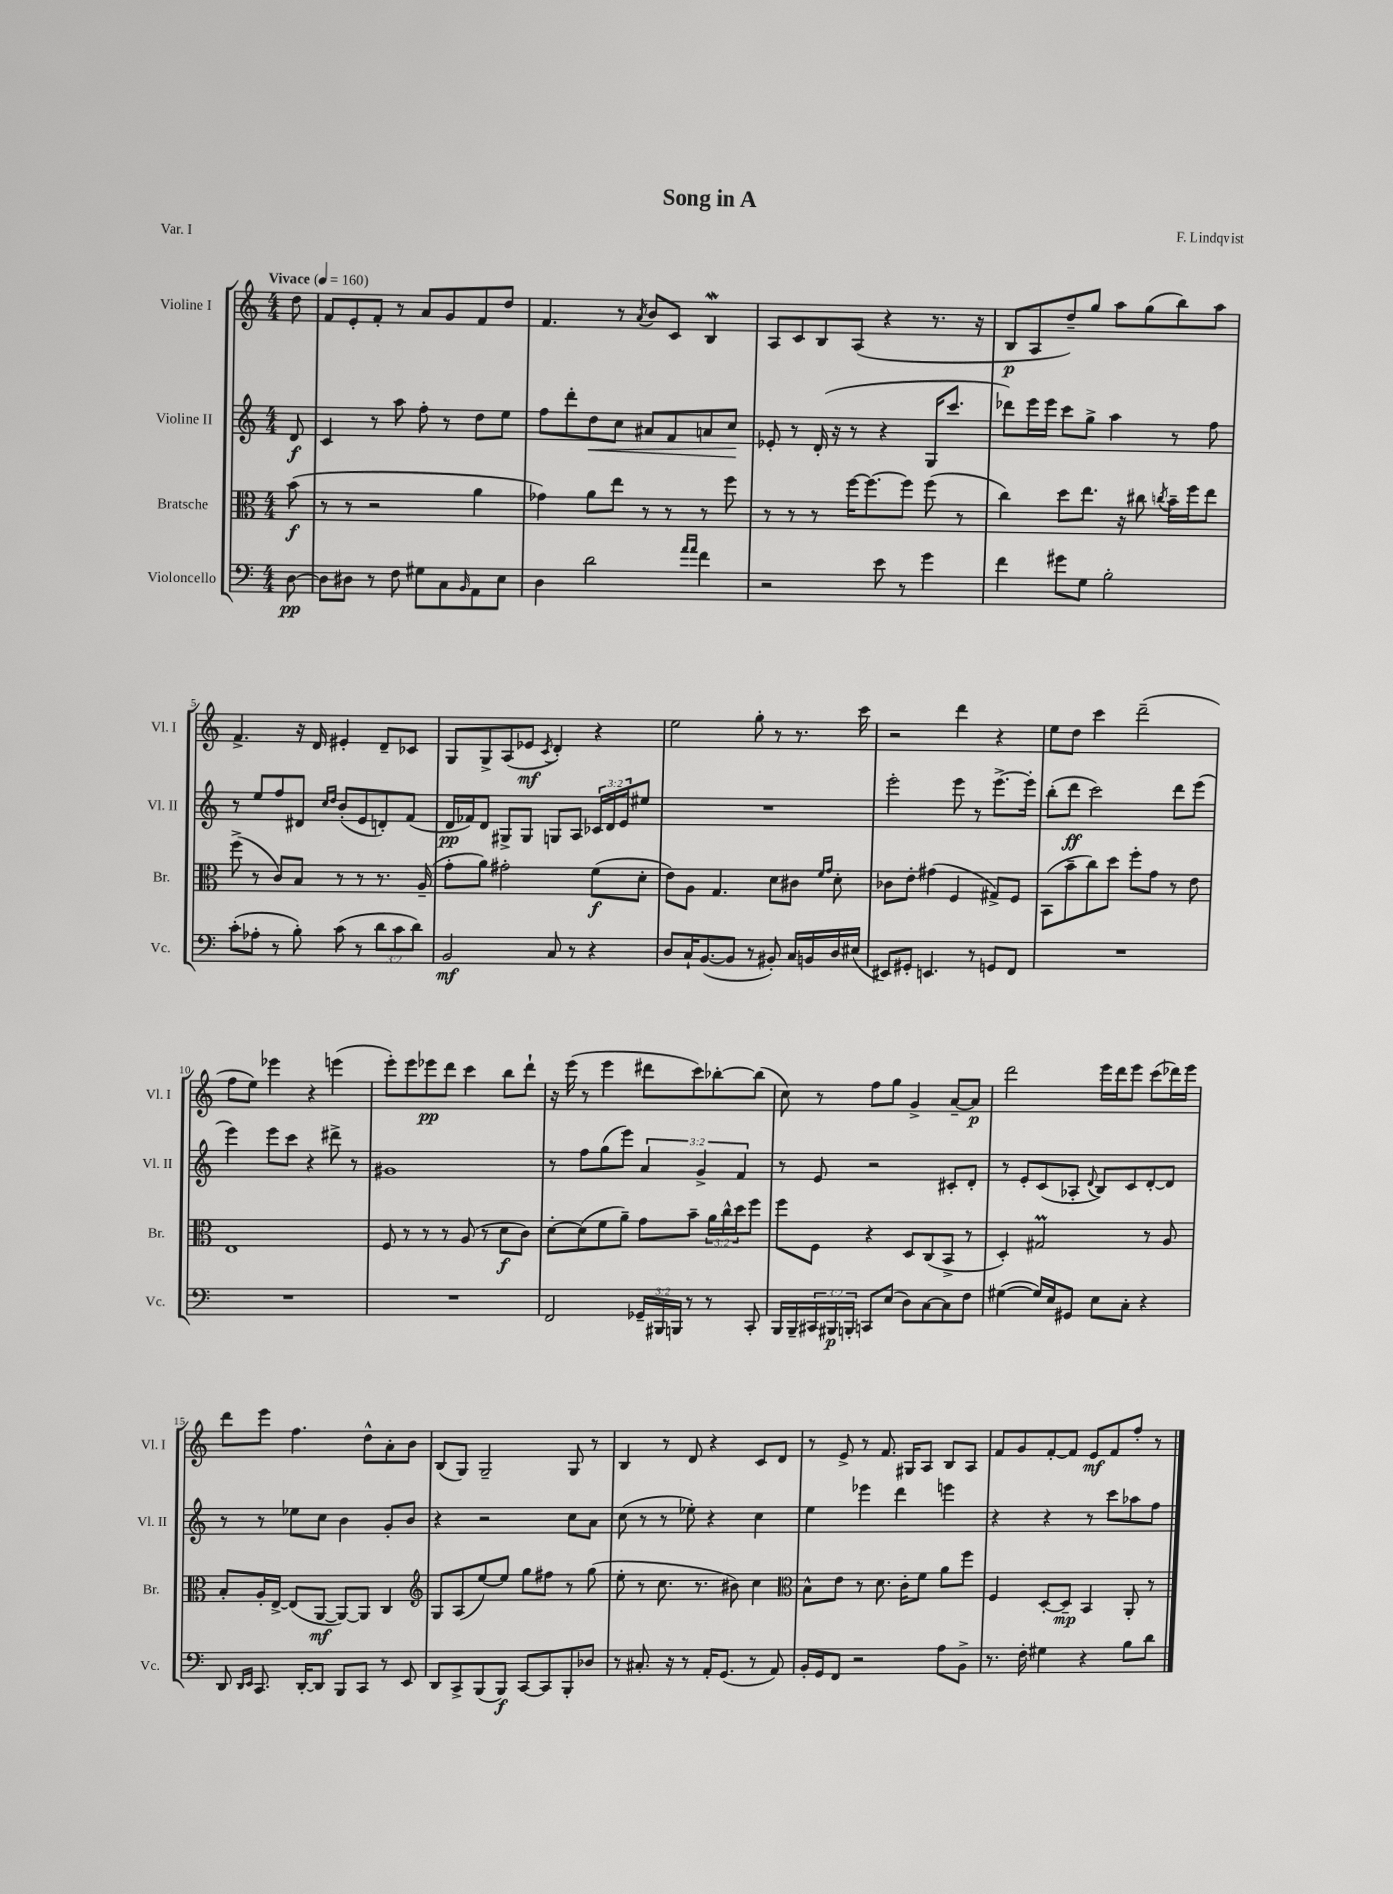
\header { title = "Song in A" composer = "F. Lindqvist" piece = "Var. I" }
<<
\new StaffGroup <<
\new Staff = "s0" \with { instrumentName = "Violine I" shortInstrumentName = "Vl. I" } {
    \clef treble \key c \major \numericTimeSignature \time 4/4 \partial 8 \tempo "Vivace" 4 = 160
    d''8 |
    f'8 e'8-. f'8-. r8 a'8 g'8 f'8 d''8 |
    f'4. r8 \acciaccatura { a'8 } b'8 c'8 b4\mordent |
    a8 c'8 b8 a8( r4 r8. r16 |
    b8\p a8 d''8--) g''8 a''8 g''8( b''8) a''8 |
    f'4.-> r16 d'16 eis'4-. d'8-- ces'8 |
    g8 g8-> a8( ees'8\mf \acciaccatura { c'8 } d'4-.) r4 |
    e''2 g''8-. r8 r8. c'''16 |
    r2 d'''4 r4 |
    e''8 d''8 c'''4 d'''2--( |
    f''8 e''8) ees'''4 r4 e'''4( |
    e'''8-.) e'''8 ees'''8\pp d'''8 c'''4 b''8 d'''8-! |
    r16 e'''16( r8 e'''4 dis'''8 c'''8) bes''8~-. bes''8( |
    c''8) r8 f''8 g''8 g'4-> a'8~-- a'8\p |
    d'''2 e'''16 d'''16 e'''8 c'''8( des'''16) e'''16 |
    d'''8 e'''8 f''4. d''8-^ a'8-. b'8 |
    b8( g8) g2-- g8 r8 |
    b4 r8 d'8 r4 c'8 d'8 |
    r8 e'8-> r8 f'8. gis16 a8 b8 a8 |
    f'8 g'8 f'8~-. f'8 e'8\mf f'8 f''8-. r8 \bar "|." |
}
\new Staff = "s1" \with { instrumentName = "Violine II" shortInstrumentName = "Vl. II" } {
    \clef treble \key c \major \numericTimeSignature \time 4/4 \override Staff.TupletNumber.text = #tuplet-number::calc-fraction-text \partial 8
    d'8\f |
    c'4 r8 a''8 f''8-. r8 d''8 e''8 |
    f''8 d'''8-. d''8\< c''8 ais'8 f'8 a'8 c''8\! |
    ees'8-. r8 d'16-.( r16 r8 r4 g16 c'''8. |
    des'''8) e'''16 e'''16 c'''8 g''8-> a''4 r8 f''8 |
    r8 e''8 f''8 dis'8 \grace { c''16 d''16 } b'8-.( e'8 d'8-.) f'8( |
    d'16\pp fes'16) d'8 gis8-> gis8 g8 a8 \tuplet 3/2 { ces'16 d'16 e'16 } eis''8 |
    R1 |
    e'''2-. e'''8 r8 e'''8.~-> e'''16-. |
    b''8-.( d'''8\ff c'''2) d'''8 e'''8( |
    e'''4) e'''8 c'''8 r4 dis'''8-> r8 |
    gis'1 |
    r8 f''8 g''8( e'''8) \tuplet 3/2 { a'4 g'4-> f'4 } |
    r8 e'8 r2 cis'8-. d'8-. |
    r8 e'8-. c'8( aes8-. \appoggiatura { d'8 } b8) c'8 d'8~-. d'8 |
    r8 r8 ees''8 c''8 b'4 g'8-. b'8 |
    r4 r2 c''8 a'8 |
    c''8( r8 r8 ees''8-.) r4 c''4 |
    e''4 ees'''4 d'''4 e'''4 |
    r4 r4 r8 c'''8 aes''8 f''8 \bar "|." |
}
\new Staff = "s2" \with { instrumentName = "Bratsche" shortInstrumentName = "Br." } {
    \clef alto \key c \major \numericTimeSignature \time 4/4 \override Staff.TupletNumber.text = #tuplet-number::calc-fraction-text \partial 8
    b'8\f( |
    r8 r8 r2 a'4 |
    ges'4) a'8 e''8 r8 r8 r8 f''8 |
    r8 r8 r8 f''16~ f''8.~ f''8 f''8( r8 |
    c''4) d''8 e''8. r16 cis''8 \acciaccatura { c''8 } b'16-- f''16 e''8 |
    f''8->( r8 c'8) b8 r8 r8 r8. a16--( |
    g'8-. a'8) gis'2-. f'8\f( d'8-. |
    e'8) a8 g4. d'8 cis'8 \grace { f'16 g'16 } d'8-. |
    ces'8 e'8-. gis'4( f4 gis8->) f8 |
    b,8( b'8-- c''8) d''8 f''8-. g'8 r8 e'8 |
    e1 |
    f8 r8 r8 r8 a8( r8 d'8\f c'8) |
    d'8~-. d'8( f'8 a'8--) g'8 b'8-- \tuplet 3/2 { a'16 c''16-^ d''16 } f''8 |
    f''8 f8 r4 d8 c8( b,8-> r8 |
    d4-.) gis2\prall r8 a8 |
    b8-. a16-. e16~-> e8( a,8~\mf a,8~) a,8 c4 |
    \clef treble g8 a8( e''8~) e''8 g''8 fis''8 r8 g''8( |
    e''8-. r8 c''8. r8. bis'8) c''4 |
    \clef alto b8-^ e'8 r8 d'8. c'16-. f'8 a'8 f''8 |
    f4 d8~-. d8--\mp b,4 a,8-. r8 \bar "|." |
}
\new Staff = "s3" \with { instrumentName = "Violoncello" shortInstrumentName = "Vc." } {
    \clef bass \key c \major \numericTimeSignature \time 4/4 \override Staff.TupletNumber.text = #tuplet-number::calc-fraction-text \partial 8
    d8~\pp |
    d8 dis8 r8 f8 gis8 c8 \grace { b,16 } a,8 e8 |
    d4 d'2 \grace { a'16 a'16 } f'4 |
    r2 e'8 r8 g'4 |
    f'4 gis'8 g8 b2-. |
    c'8-.( aes8-. r8 b8-.) c'8( r8 \tuplet 3/2 { d'8 c'8 d'8) } |
    b,2\mf c8 r8 r4 |
    d8 c16-! b,8.~( b,8 r8 bis,8-.) c16 b,16 d16 eis16( |
    eis,8) gis,8-. e,4. r8 g,8 f,8 |
    R1 |
    R1 |
    R1 |
    f,2 \tuplet 3/2 { ges,16-- bis,,16 b,,16 } r8 r8 c,8-. |
    b,,16 b,,16-- \tuplet 3/2 { cis,16 bis,,16\p b,,16-. } c,8 e8( d8) c8~ c8 f8 |
    gis4~( gis16) e16 gis,8 e8 c8-. r4 |
    d,8 \grace { d,16 e,16 } c,8. d,16~-. d,8 b,,8 c,8 r8 e,8 |
    d,8 c,8-> b,,8( b,,8\f) c,8~ c,8 b,,8-. des8 |
    r8 cis8.-. r16 r8 a,16-. g,8.( r8 a,8) |
    b,16-. g,16 f,8 r2 a8 b,8-> |
    r8. f16-. gis4 r4 b8 d'8 \bar "|." |
}
>>
>>
